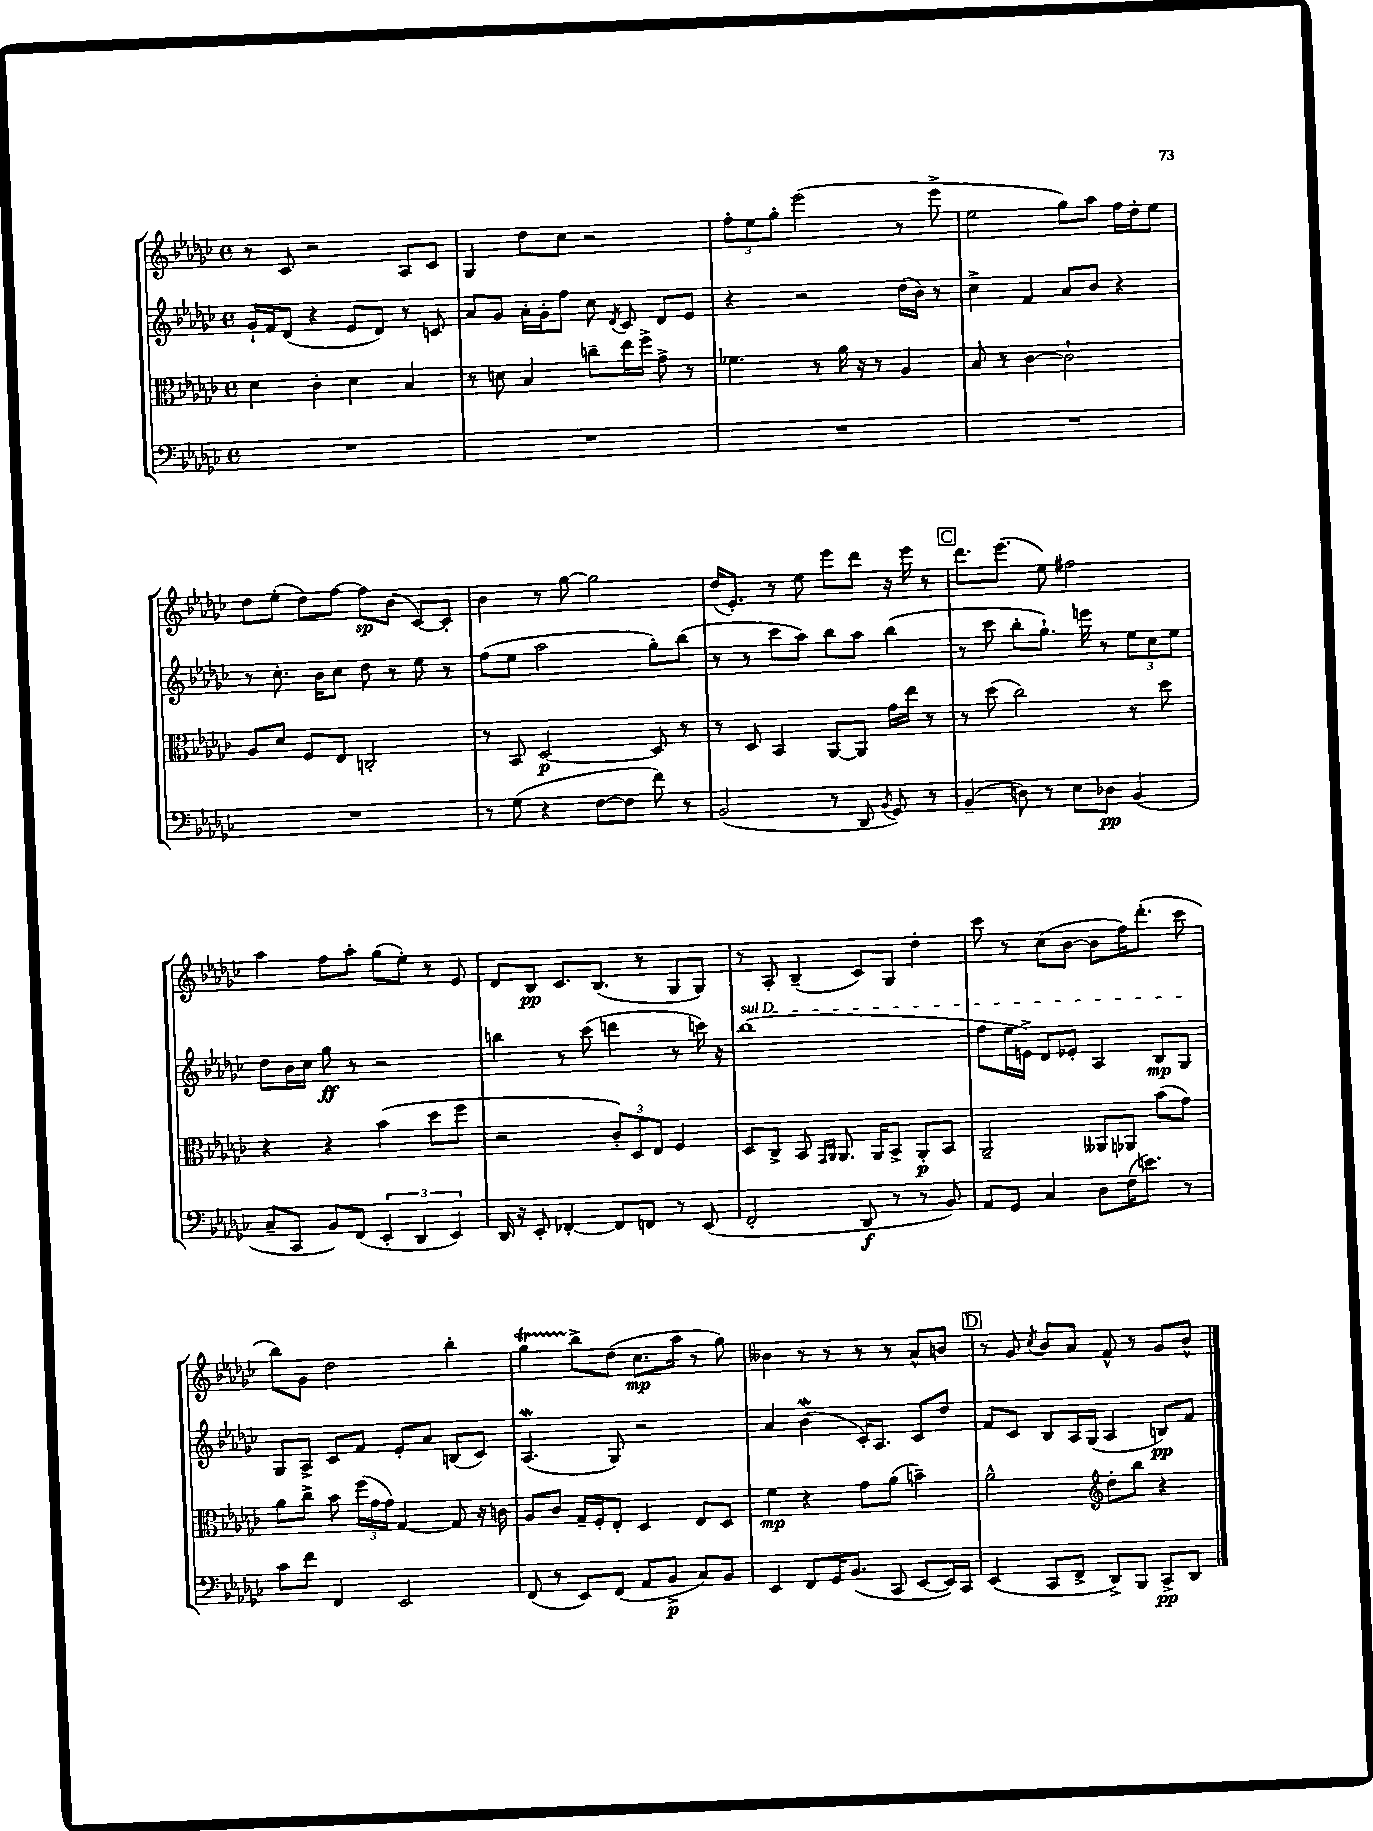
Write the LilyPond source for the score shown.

<<
\new StaffGroup <<
\new Staff = "s0" {
    \clef treble \key ges \major \defaultTimeSignature \time 4/4
    \autoBeamOff r8 ces'8 r2 aes8[ ces'8] |
    ges4 des''8[ ces''8] r2 |
    \tuplet 3/2 { f''8[-. ees''8 ges''8]-. } ees'''2( r8 ees'''8-> |
    ees''2 ges''8[) aes''8] f''16[ des''16-. ees''8] |
    des''8[ ees''8]-.( des''8[) f''8]~ f''8[\sp bes'8]( ces'8[~) ces'8]-. |
    bes'4 r8 ges''8~ ges''2 |
    des''16[( ees'8.]-.) r8 ees''8 ees'''8[ des'''8] r16 ees'''16 r8 |
    \mark \markup { \box "C" } des'''8.[ ees'''8.]( ees''8) fis''2 |
    aes''4 f''8[ aes''8]-. ges''8[( ees''8]-.) r8 ees'8 |
    des'8[ bes8]\pp ces'8.[ bes8.]( r8 ges8[ ges8]) |
    r8 aes8-. bes4--( ces'8[) ges8] des''4-. |
    ces'''8 r8 ces''8[( bes'8]~ bes'8[ f''16) des'''8.]-.( ces'''8 |
    bes''8[) ges'8] des''2 bes''4-. |
    ges''4\startTrillSpan bes''8[->\stopTrillSpan des''8]( ces''8.[\mp aes''16] r8 ges''8) |
    beses'4 r8 r8 r8 r8 aes'8[-^ b'8] |
    \mark \markup { \box "D" } r8 ges'8 \acciaccatura { ces''8 } bes'8[ aes'8] f'8-^ r8 ges'8[ bes'8]-^ \bar "|." |
}
\new Staff = "s1" {
    \clef treble \key ges \major \defaultTimeSignature \time 4/4
    \autoBeamOff ges'16[-! f'16 des'8]( r4 ees'8[ des'8]) r8 c'8 |
    aes'8[ ges'8] aes'16[-. ges'16-. f''8] ces''8 \acciaccatura { des'8 } ces'8 des'8[ ees'8] |
    r4 r2 des''16[( bes'16]) r8 |
    ces''4-> f'4 aes'8[ bes'8] r4 |
    r8 ces''8.-. bes'16[ ces''8] des''8 r8 ees''8 r8 |
    f''8[( ees''8] aes''2 ges''8[-.) bes''8]( |
    r8 r8 ces'''8[ aes''8]) bes''8[ aes''8] bes''4( |
    \mark \markup { \box "C" } r8 ces'''8 bes''8[-. ges''8.]-!) e'''16 r8 \tuplet 3/2 { ees''8[ ces''8 ees''8] } |
    des''8[ bes'16 ces''16] ges''8\ff r8 r2 |
    b''4 r8 ces'''8( d'''4 r8 c'''16) r16 |
    \once \override TextSpanner.bound-details.left.text = \markup { \italic "sul D" } bes''1\startTextSpan( |
    f''8[ ees''16 e'16]->) des'8[ ees'8]-. aes4 bes8[\mp ges8]\stopTextSpan |
    ges8[ aes8]-> ces'8[ f'8] ees'8[-. aes'8] b8[( ces'8]) |
    aes4.\mordent( ges8) r2 |
    aes'4 bes'4\mordent( ces'16[-.) aes8.] ces'8[ des''8] |
    \mark \markup { \box "D" } f'8[ ces'8] bes8[ aes16 ges16]( aes4 b8[\pp) f'8] \bar "|." |
}
\new Staff = "s2" {
    \clef alto \key ges \major \defaultTimeSignature \time 4/4
    \autoBeamOff des'4 ces'4-. des'4 bes4 |
    r8 d'8 bes4 c''8[-- ees''16 f''16]-> ges'8-> r8 |
    fes'4. r8 aes'16 r16 r8 aes4 |
    bes8 r8 ces'4~ ces'2-! |
    aes8[ des'8] f8[ ees8] c2-. |
    r8 bes,8 des2~\p des8 r8 |
    r8 des8 bes,4 aes,8[~ aes,8] ges'16[ ees''16] r8 |
    \mark \markup { \box "C" } r8 des''8( ces''2) r8 des''8 |
    r4 r4 bes'4( des''8[ f''8] |
    r2 \tuplet 3/2 { ces'8[-.) des8 ees8] } f4 |
    des8[ ces8]-> bes,8 \grace { ges,16[ aes,16] } aes,8. aes,16[ bes,8]-> aes,8[-.\p bes,8] |
    aes,2-- aeses,8[ aes,8] bes'8[( ges'8]) |
    aes'8[ ces''8]-> bes'8 \tuplet 3/2 { f''16[( ges'16 ges'16]) } ges4~ ges8 r16 c'16 |
    aes8[ ces'8] ges16[-- f16-. ees8]-. des4 ees8[ des8] |
    f'4\mp r4 ges'8[ aes'8]( b'4--) |
    \mark \markup { \box "D" } aes'2-^ \clef treble des''8[-. bes''8] r4 \bar "|." |
}
\new Staff = "s3" {
    \clef bass \key ges \major \defaultTimeSignature \time 4/4
    \autoBeamOff R1 |
    R1 |
    R1 |
    R1 |
    R1 |
    r8 ges8( r4 f8[~ f8] f'8) r8 |
    bes,2( r8 des,8 \acciaccatura { bes,8 } ges,8) r8 |
    \mark \markup { \box "C" } bes,4--( d8) r8 ees8[ des8]\pp bes,4( |
    ces8[-- ces,8] bes,8[) f,8]( \tuplet 3/2 { ees,4-. des,4 ees,4) } |
    des,16 r16 ees,8-. fes,4~-. fes,8[ f,8] r8 ees,8( |
    f,2-. des,8\f r8 r8 bes,8) |
    aes,8[ ges,8] ces4 des8[ f16( e'8.]) r8 |
    ces'8[ f'8] f,4 ees,2 |
    f,8( r8 ees,8[) f,8]( aes,8[ bes,8]->\p ces8[) bes,8] |
    ees,4 f,8[ ges,16 bes,8.]( ces,8 ees,8[~ ees,16) ces,16] |
    \mark \markup { \box "D" } ees,4( ces,8[ f,8]-> des,8[->) bes,,8] ces,8[->\pp des,8] \bar "|." |
}
>>
>>
\layout { \context { \Score \remove "Bar_number_engraver" } }
